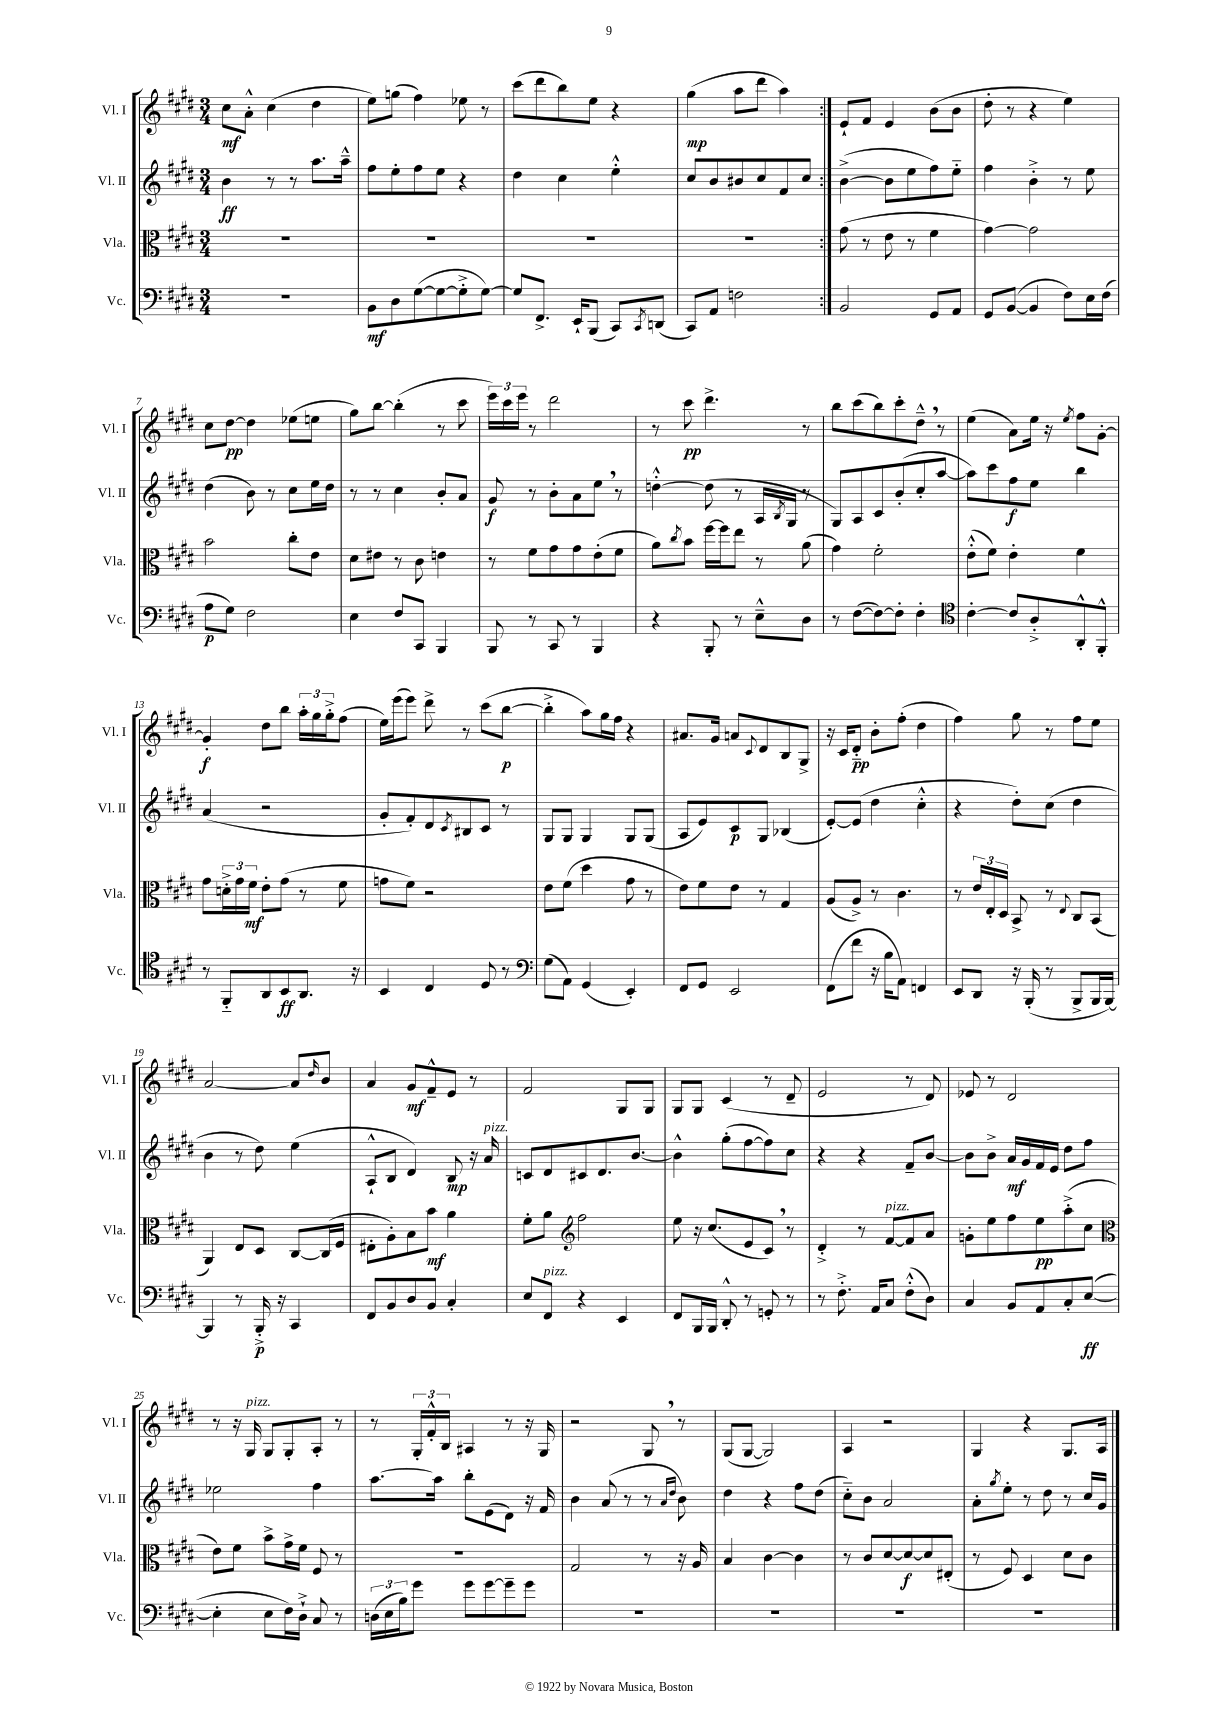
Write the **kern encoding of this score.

**kern	**kern	**kern	**kern
*staff4	*staff3	*staff2	*staff1
*clefF4	*clefC3	*clefG2	*clefG2
*k[f#c#g#d#]	*k[f#c#g#d#]	*k[f#c#g#d#]	*k[f#c#g#d#]
*M3/4	*M3/4	*M3/4	*M3/4
2.r	2.r	4b	8cc#
.	.	.	8a'^^
.	.	8r	(4cc#
.	.	8r	.
.	.	8.aa	4dd#
.	.	16aa~^^	.
=	=	=	=
8BB	2.r	8ff#	8ee)
8D#	.	8ee'	(8gg
([8G#	.	8ff#	4ff#)
8G#_	.	8ee	.
8G#'^]	.	4r	8ee-
[8G#)	.	.	8r
=	=	=	=
8G#]	2.r	4dd#	(8ccc#
8.FF#^	.	.	8ddd#
.	.	4cc#	8bb)
16EE`	.	.	.
(8BBB	.	.	8ee
8CC#)	.	4ee'^^	4r
8qCC#	.	.	.
(8DD	.	.	.
=	=	=	=
8CC#)	2.r	8cc#	(4gg#
8AA	.	8b	.
2F	.	8b#	8aa
.	.	8cc#	8ddd#
.	.	8f#	4aa)
.	.	8cc#	.
=:|!	=:|!	=:|!	=:|!
2BB	(8g#	([4b^	8e`
.	8r	.	8f#
.	8e	8b]	4e
.	8r	8ee	.
8GG#	4f#	8ff#)	(8b
8AA	.	8ee'~	8b
=	=	=	=
8GG#	[4g#)	4ff#	8dd#'
([8BB	.	.	8r
4BB]	2g#]	4b'^	4r
8F#)	.	8r	4ee)
16E	.	8ee	.
(16F#	.	.	.
=	=	=	=
8A	2b	(4dd#	8cc#
8G#)	.	.	[8dd#
2F#	.	8b)	4dd#]
.	.	8r	.
.	8cc#'	8cc#	(8ee-
.	8e	16ee	8ee
.	.	16dd#	.
=	=	=	=
4E	8d#	8r	8gg#)
.	8e#	8r	[8bb
8F#	8r	4cc#	(4bb']
8CC#	8c#	.	.
4BBB	4e	8b'	8r
.	.	8a	8ccc#
=	=	=	=
8BBB	8r	8g#	24eee)
.	.	.	24ccc#
.	.	.	24eee
8r	8f#	8r	8r
8CC#	8g#	8b'	2ddd#
8r	8g#	8a	.
4BBB	(8e'	8ee	.
.	8f#	8r	.
=	=	=	=
4r	8a)	[4dd'^^	8r
.	8qcc#	.	.
.	8b	.	8ccc#
8BBB'	[16ff#	(8dd]	4.ddd#^
.	16ff#]	.	.
8r	8ee	8r	.
8E~^^	8r	16A	.
.	.	8qB	.
.	.	16G#	.
8D#	(8a	8r	8r
=	=	=	=
8r	4g#)	8G#)	8bb
([8F#	.	8A	(8ccc#
8F#_)	2f#'	8c#	8bb)
8F#']	.	(8b'	8ccc#'
4F#'	.	8cc#'	8dd#~^^
.	.	[8aa	8r
=	=	=	=
*clefC4	*	*	*
[4c#'	(8e'^^	8aa])	(4ee
.	8f#)	8ccc#	.
8c#]	4e'	8ff#	8a)
8A'^	.	8ee	16ee
.	.	.	16r
.	.	.	8qee
8AA'^^	4f#	4bb	8ff#
8FF#'^^	.	.	[8g#'
=	=	=	=
8r	8g#	(4a	4g#']
8FF#'~	24d'^	.	.
.	24g#	.	.
.	24f#	.	.
8AA	8e'	2r	8dd#
8BB	(8g#	.	8bb
8.AA	8r	.	24aa'
.	.	.	24gg#
.	.	.	24gg#'^
.	8f#	.	(8ff#
16r	.	.	.
=	=	=	=
4BB	8g	8g#'	16ee)
.	.	.	(16eee
.	8f#)	8f#')	8eee)
4C#	2r	8d#	8ddd#^
.	.	8qc#	.
.	.	8B#	8r
8D#	.	8c#	(8ccc#
8r	.	8r	[8bb
=	=	=	=
*clefF4	*	*	*
(8G#	8e	8G#	4bb'^]
8AA)	(8f#	8G#	.
(4GG#	4dd#	4G#	8aa)
.	.	.	16gg#
.	.	.	16ff#
4EE')	8g#	8G#	4r
.	8r	(8G#	.
=	=	=	=
8FF#	8e)	8A	8.a#
8GG#	8f#	8e)	.
.	.	.	16g#
2EE	8e	8c#	8a
.	.	.	8qqc#
.	8r	8G#	8d#
.	4G#	(4B-	8B
.	.	.	8G#^
=	=	=	=
(8FF#	(8A	[8e')	16r
.	.	.	16c#
8f#	8A^)	(8e]	8d#'~
16r	8r	4dd#	8b'
16B	.	.	.
8AA)	4.c#	.	(8ff#'
4FF	.	4cc#'^^	4dd#
=	=	=	=
8EE	8r	4r	4ff#)
8DD#	24e	.	.
.	24E'	.	.
.	24D#	.	.
16r	8BB^	8dd#')	8gg#
(16BBB'	.	.	.
8r	8r	(8cc#	8r
.	8qqE	.	.
8BBB^	8C#	4dd#	8ff#
16BBB	(8BB	.	8ee
[16BBB)	.	.	.
=	=	=	=
4BBB]	4AA)	4b	[2a
8r	8E	8r	.
16BBB'^	8D#	8dd#)	.
16r	.	.	.
4CC#	[8C#	(4ee	8a]
.	.	.	16qqdd#
.	(16C#]	.	8b
.	16F#	.	.
=	=	=	=
8FF#	8E#'	8A`^^	4a
8BB	8A')	8B	.
8D#	8B	4d#)	8g#
8BB	8b	.	8f#~^^
4C#'	4a	8B	8e
.	.	16r	8r
.	.	16a	.
=	=	=	=
8E	8f#'	8c	2f#
8FF#	8a	8d#	.
*	*clefG2	*	*
4r	2ff#	8c#	.
.	.	8.d#	.
4EE	.	.	8G#
.	.	[8.b	.
.	.	.	8G#
=	=	=	=
8FF#	8ee	4b^^]	8G#
16BBB	16r	.	8G#
16BBB	(8.cc#	.	.
8DD#'^^	.	(8gg#'	(4c#
8r	8e	[8ff#	.
8GG'	8c#)	8ff#])	8r
8r	8r	8cc#	8d#~
=	=	=	=
8r	4d#'^	4r	2e
8.F#'^	.	.	.
.	8r	4r	.
16AA	.	.	.
8C#	[8f#	.	.
(8F#'^^	8f#]	8f#~	8r
8D#)	8a	[8b	8d#)
=	=	=	=
4C#	8g'	8b]	8e-
.	8ee	8b^	8r
8BB	8ff#	16a	2d#
.	.	16g#	.
8AA	8ee	16f#	.
.	.	16e	.
8C#'	(8aa'^	8dd#	.
([8E	8cc#	8ff#	.
=	=	=	=
*	*clefC3	*	*
4E']	8e)	2ee-	8r
.	8f#	.	16r
.	.	.	16G#
8E	8b^	.	8G#
16F#)	16g#^	.	8G#'
16D#`^	16f#	.	.
8C#	8F#	4ff#	8A'
8r	8r	.	8r
=	=	=	=
(24D	2.r	[8.aa	8r
24E	.	.	.
24B)	.	.	.
8g#	.	.	24G#'
.	.	.	24f#'^^
.	.	16aa]	.
.	.	.	24B
8g#	.	8bb'	4A#
[8g#	.	(8e	.
8g#~]	.	8d#)	8r
8g#	.	16r	16r
.	.	16f#	16G#
=	=	=	=
2.r	2G#	4b	2r
.	.	(8a	.
.	.	8r	.
.	8r	8r	8G#
.	.	16qqa	.
.	.	16qqdd#	.
.	16r	8b)	8r
.	16A	.	.
=	=	=	=
2.r	4B	4dd#	(8G#
.	.	.	[8G#
.	[4c#	4r	2G#])
.	4c#]	8ff#	.
.	.	(8dd#	.
=	=	=	=
2.r	8r	8cc#'~)	4A
.	8c#	8b	.
.	[8d#	2a	2r
.	8d#_	.	.
.	8d#]	.	.
.	(8E#'	.	.
=	=	=	=
2.r	8r	8a'	4G#
.	.	8qgg#	.
.	8F#)	8ee'	.
.	4D#	8r	4r
.	.	8dd#	.
.	8d#	8r	8.G#
.	8c#	16cc#	.
.	.	16g#	16A
==	==	==	==
*-	*-	*-	*-
